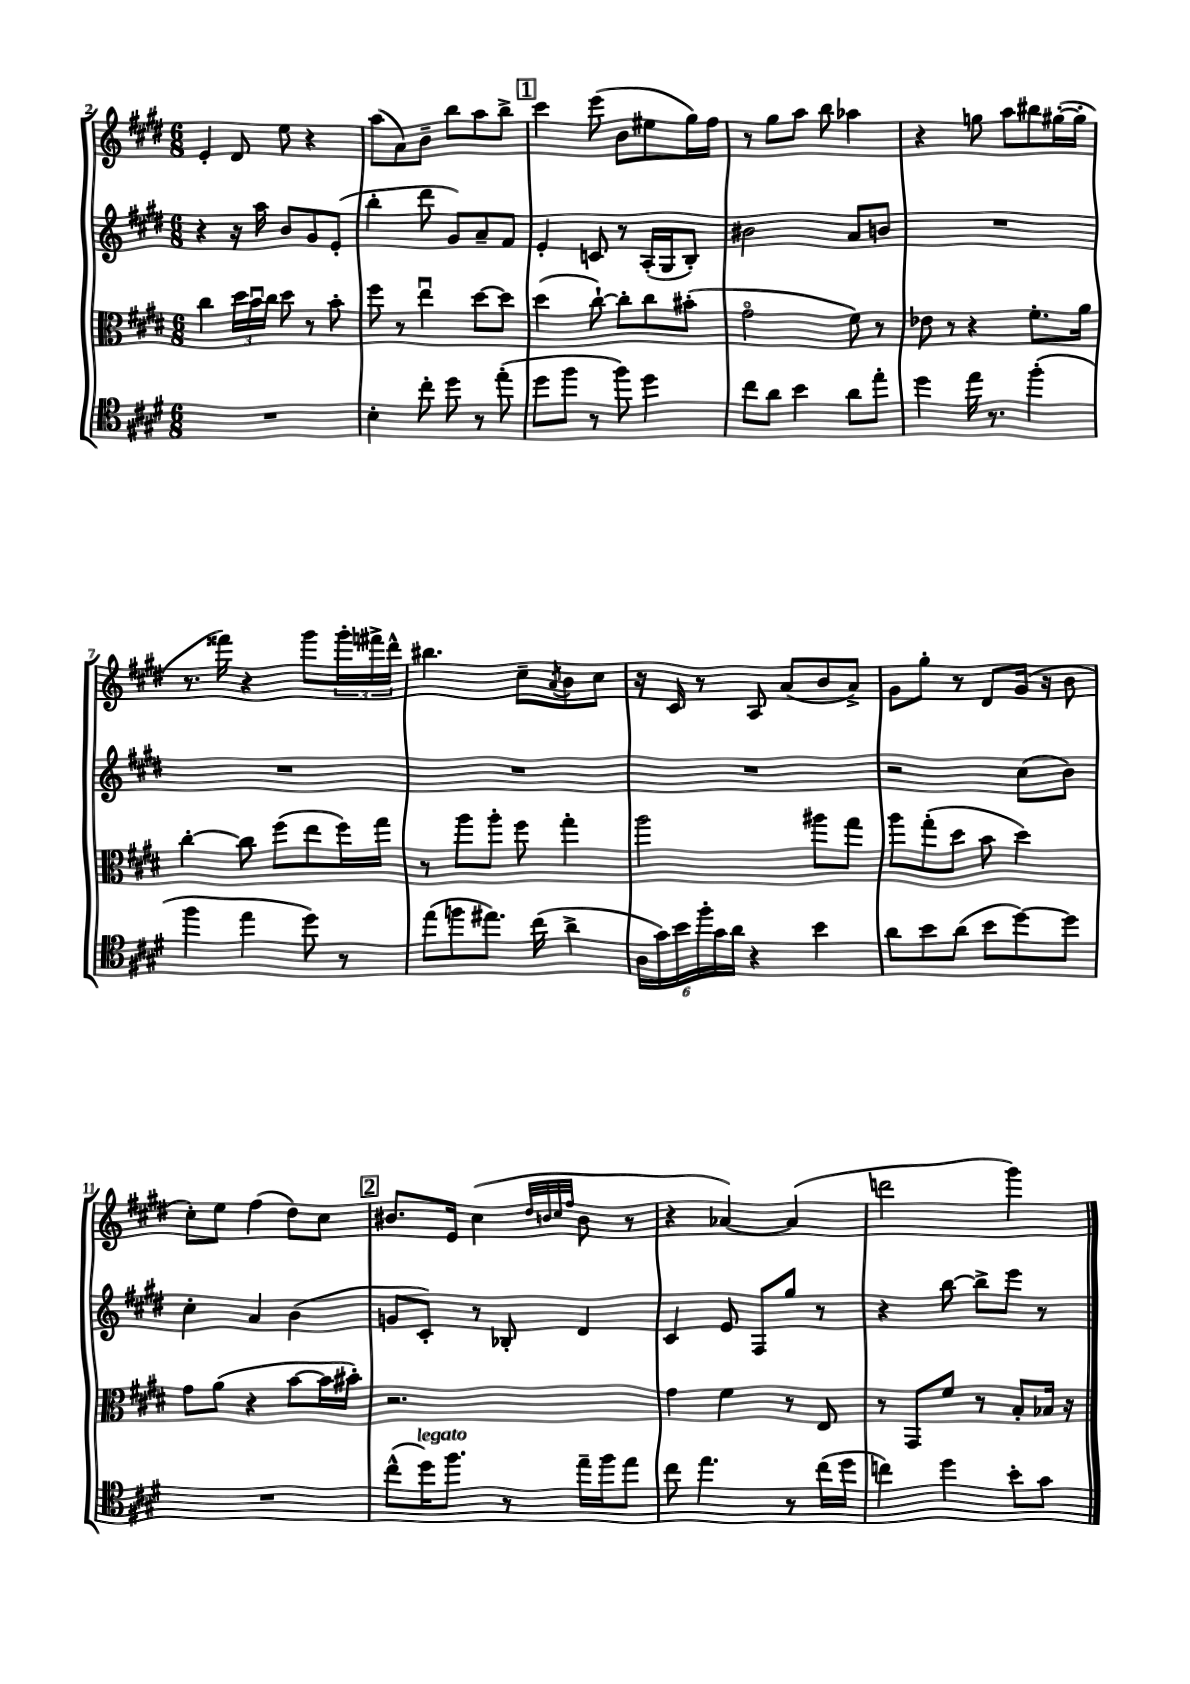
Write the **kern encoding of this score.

**kern	**kern	**kern	**kern
*staff4	*staff3	*staff2	*staff1
*clefC4	*clefC3	*clefG2	*clefG2
*k[f#c#g#d#]	*k[f#c#g#d#]	*k[f#c#g#d#]	*k[f#c#g#d#]
*M6/8	*M6/8	*M6/8	*M6/8
2.r	4cc#	4r	4e'
.	24dd#	16r	8d#
.	24bu	.	.
.	.	16aa	.
.	24cc#	.	.
.	8dd#	8b	8ee
.	8r	8g#	4r
.	8b'	(8e'	.
=	=	=	=
4B'	8ff#	4bb'	(8aa
.	8r	.	8a)
8cc#'	4eeu	8ddd#	8b~
8dd#	.	8g#)	8bb
8r	[8dd#	8a~	8aa
(8ee'	8dd#]	8f#	8bb^
=	=	=	=
8dd#	(4dd#	4e'	4ccc#
8ff#	.	.	.
8r	[8cc#`)	8c	(8eee
8ff#)	8cc#']	8r	8b
4dd#	8cc#	(16A'	8ee#
.	.	16G#	.
.	(8b#'	8B')	16gg#)
.	.	.	16ff#
=	=	=	=
8cc#	2g#o	2b#	8r
8a	.	.	8gg#
4b	.	.	8aa
.	.	.	8bb
8a	8f#)	8a	4aa-
8ee'	8r	8b	.
=	=	=	=
4dd#	8e-	2.r	4r
.	8r	.	.
16ee	4r	.	8gg
8.r	.	.	.
.	.	.	8aa
(4ff#'	8.f#'	.	8bb#
.	.	.	([16gg#'
.	16a	.	16gg#']
=	=	=	=
4ff#	[4cc#'	2.r	8.r
.	.	.	16fff##)
4ee	8cc#]	.	4r
.	(8ff#	.	.
8dd#)	8ee	.	8ggg#
8r	16ff#)	.	24ggg#'
.	.	.	24fff#^
.	16gg#	.	.
.	.	.	24ddd#^^
=	=	=	=
(8ee	8r	2.r	4.bb#
8ff	8aa	.	.
8.ee#)	8aa'	.	.
.	8ff#	.	8cc#~
(16cc#	.	.	.
.	.	.	8qa
4a^	4gg#'	.	8b
.	.	.	8cc#
=	=	=	=
24A	2aa	2.r	16r
24g#)	.	.	.
.	.	.	16c#
24b	.	.	.
24ff#'	.	.	8r
24g#	.	.	.
24a	.	.	.
4r	.	.	8A
.	.	.	(8a
4b	8aa#	.	8b
.	8gg#	.	8a^)
=	=	=	=
8a	8aa	2r	8g#
8b	(8gg#'	.	8gg#'
(8a	8dd#	.	8r
8b	8b	.	8d#
[8dd#)	4dd#)	(8cc#	(16g#
.	.	.	16r
8dd#]	.	8b)	8b
=	=	=	=
2.r	8g#	4cc#'	8cc#')
.	(8a	.	8ee
.	4r	4a	(4ff#
.	[8b	(4b	8dd#)
.	16b]	.	8cc#
.	16b#')	.	.
=	=	=	=
(8cc#^^	2.r	8g	8.b#
16dd#)	.	8c#')	.
8.ff#	.	.	16e
.	.	8r	(4cc#
8r	.	8B-'	.
.	.	.	32qqdd#
.	.	.	32qqb
.	.	.	32qqcc#
.	.	.	32qqff#
16ee~	.	4d#	8b
16ff#	.	.	.
8ee	.	.	8r
=	=	=	=
8cc#	4g#	4c#	4r
4.ee	.	.	.
.	4f#	8e	[4a-)
.	.	8F#	.
8r	8r	8gg#	(4a-]
(16cc#	8E	8r	.
16dd#	.	.	.
=	=	=	=
4cc)	8r	4r	2ddd
.	8GG#	.	.
4dd#	8f#	[8bb	.
.	8r	8bb^]	.
8b'	8B'	8eee	4ggg#)
8g#	16B-	8r	.
.	16r	.	.
==	==	==	==
*-	*-	*-	*-
